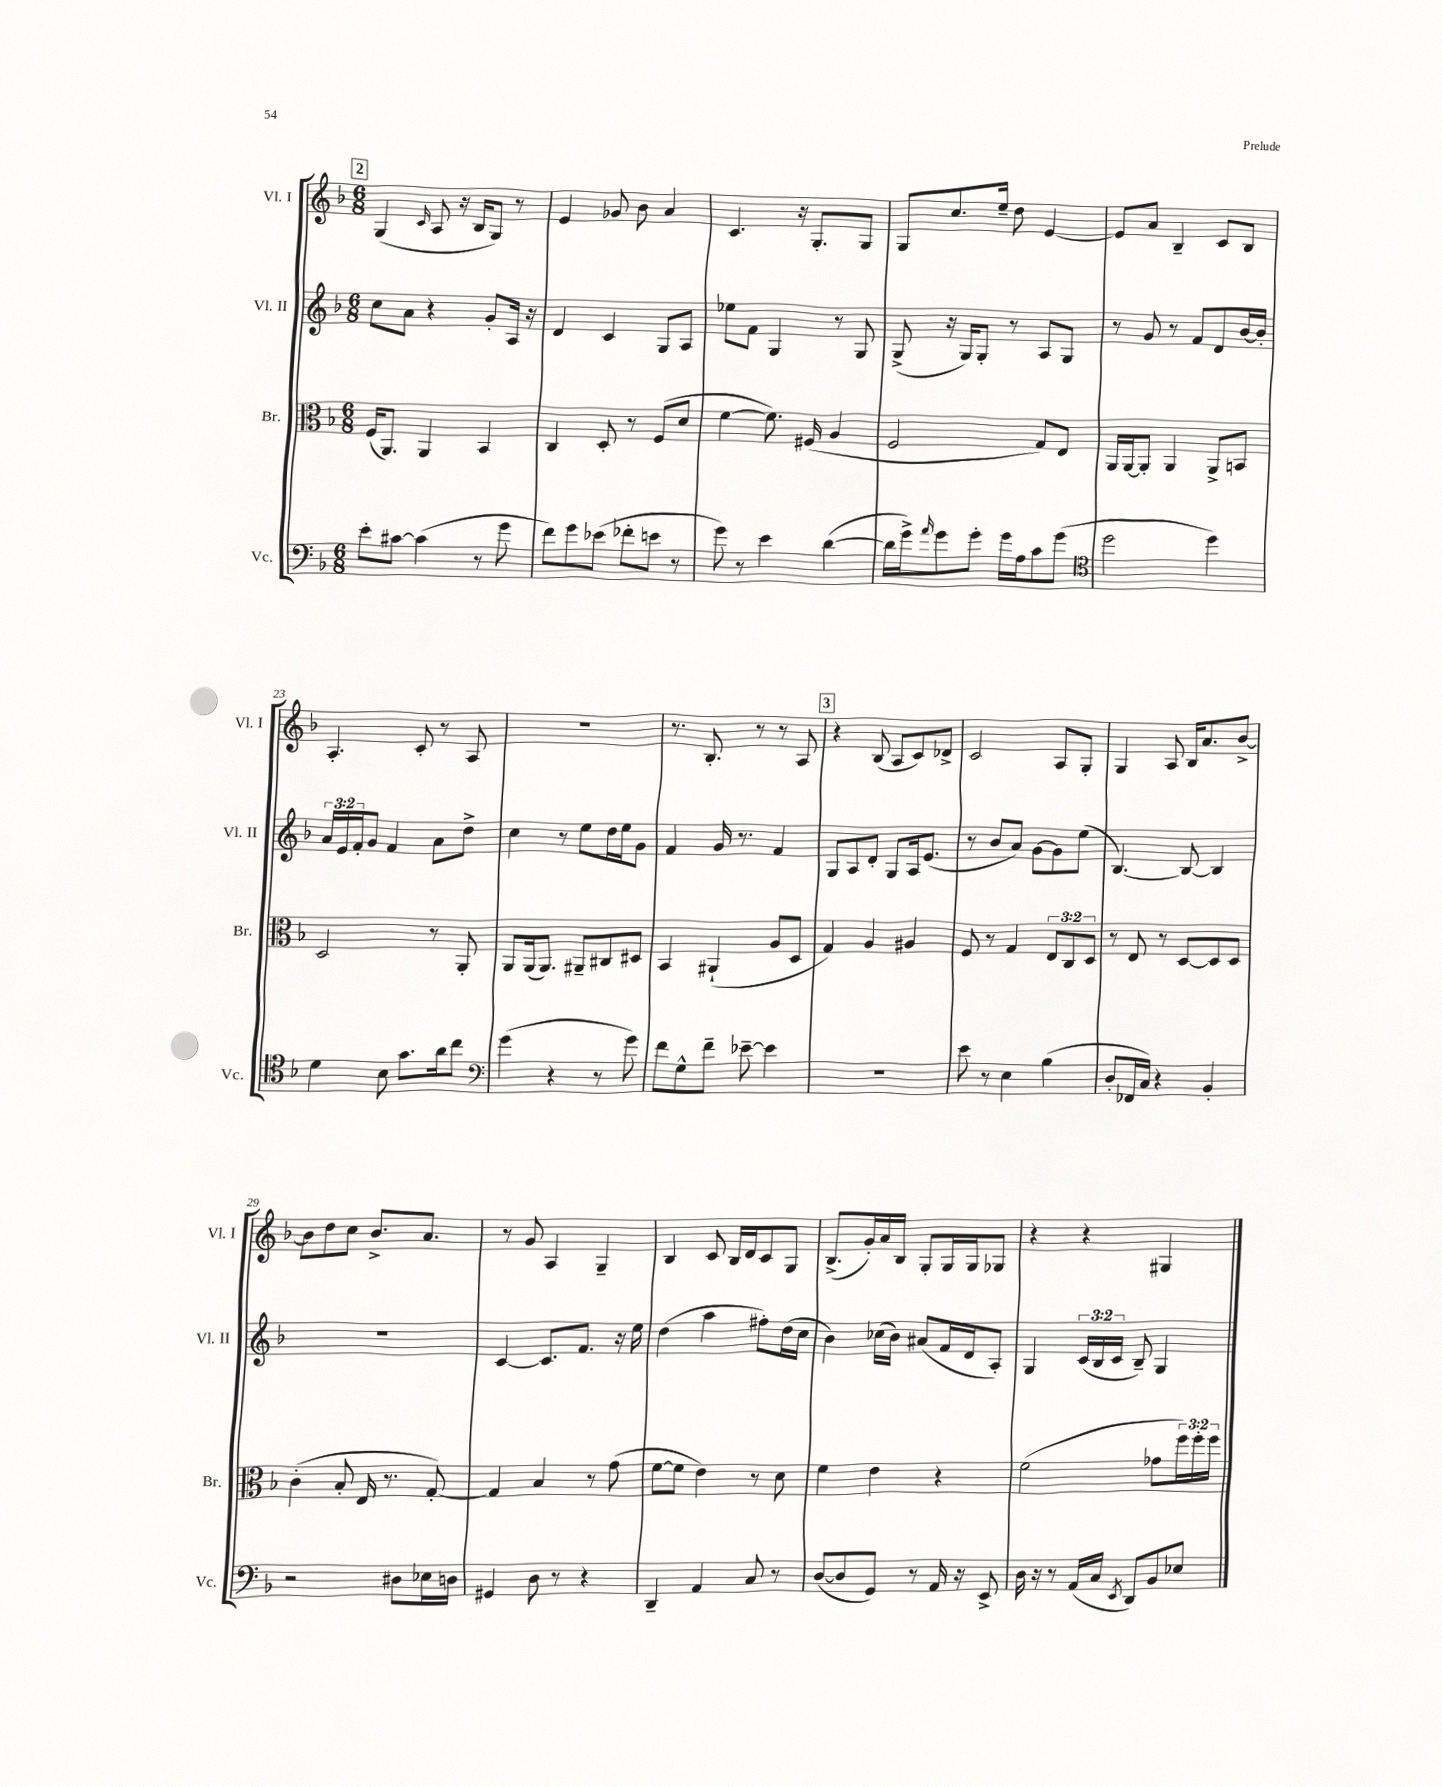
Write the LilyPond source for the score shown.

<<
\new StaffGroup <<
\new Staff = "s0" \with { instrumentName = "Vl. I" shortInstrumentName = "Vl. I" } {
    \clef treble \key f \major \numericTimeSignature \time 6/8
    \mark \markup { \box "2" } g4( \grace { c'16 } a8 r16 bes16 g8) r8 |
    e'4 ges'8 bes'8 a'4 |
    c'4. r16 g8.-. g8 |
    g8 c''8. e''16-- d''8 e'4~ |
    e'8 a'8 bes4-- c'8 bes8 |
    a4.-. c'8-. r8 a8 |
    r2. |
    r8. bes8.-. r8 r8 a8 |
    \mark \markup { \box "3" } r4 bes8( a8 c'8) des'8-> |
    c'2 a8 g8-. |
    g4 a8 bes16 a'8. bes'8~-> |
    bes'8 d''8 c''8 bes'8.-> a'8. |
    r8 g'8 a4 g4-- |
    bes4 c'8 bes16 d'16 c'8 g8 |
    bes8.->( g'16-.) a'16 bes16 g8-. g16 g16 ges8 |
    r4 r4 gis4 \bar "|." |
}
\new Staff = "s1" \with { instrumentName = "Vl. II" shortInstrumentName = "Vl. II" } {
    \clef treble \key f \major \numericTimeSignature \time 6/8 \override Staff.TupletNumber.text = #tuplet-number::calc-fraction-text
    \mark \markup { \box "2" } c''8 a'8 r4 g'8-. a16 r16 |
    d'4 c'4 g8 a8 |
    ees''8 f'8 g4 r8 g8 |
    g8->( r16 g16) g8-. r8 a8 g8 |
    r8 g'8 r8 f'8 d'8 bes'16~ bes'16-. |
    \tuplet 3/2 { a'16 e'16 f'16-. } g'8 f'4 a'8 d''8-> |
    c''4 r8 e''8 d''16 e''16 g'8 |
    f'4 g'16 r8. f'4 |
    \mark \markup { \box "3" } g8 a8 d'8-. g8 a16 e'8.( |
    r8 bes'8 a'8) g'8~ g'8 e''8( |
    bes4.~) bes8~ bes4 |
    R2. |
    c'4~ c'8. f'8. r16 e''16 |
    d''4( a''4 fis''8-.) d''16( c''16 |
    bes'4) ces''16( bes'16) ais'8( f'16 d'16 a8-.) |
    g4 \tuplet 3/2 { c'16( bes16 c'16 } bes8--) g4 \bar "|." |
}
\new Staff = "s2" \with { instrumentName = "Br." shortInstrumentName = "Br." } {
    \clef alto \key f \major \numericTimeSignature \time 6/8 \override Staff.TupletNumber.text = #tuplet-number::calc-fraction-text
    \mark \markup { \box "2" } f16( a,8.) a,4 bes,4 |
    c4 d8-. r8 f8( d'8 |
    f'4~ f'8.) fis16( a4 |
    f2 g8) e8 |
    a,16 a,16~ a,8-. a,4 a,8-> b,8 |
    d2 r8 a,8-. |
    a,8 a,16( a,8.) ais,8-- cis8 dis8 |
    bes,4 ais,4-!( a8 d8 |
    \mark \markup { \box "3" } g4) a4 ais4 |
    f8 r8 g4 \tuplet 3/2 { e8 c8 d8 } |
    r8 e8 r8 d8~ d8 d8 |
    c'4-.( bes8-. e16 r8. g8~-.) |
    g4 bes4 r8 g'8( |
    f'8~ f'8 e'4) r8 d'8 |
    f'4 e'4 r4 |
    f'2( ges'8 \tuplet 3/2 { f''16) f''16-. f''16 } \bar "|." |
}
\new Staff = "s3" \with { instrumentName = "Vc." shortInstrumentName = "Vc." } {
    \clef bass \key f \major \numericTimeSignature \time 6/8
    \mark \markup { \box "2" } e'8-. cis'8~ cis'4( r8 g'8 |
    f'8) g'8 ees'8( fes'8-. e'8 r8 |
    g'8) r8 e'4 d'4~( |
    d'16 g'16->) \grace { a'16 } g'8 g'8-. g'16 a16 c'8 g'8( |
    \clef tenor d''2 d''4) |
    d'4 bes8 g'8. a'16 c''8 |
    \clef bass g'4( r4 r8 g'8) |
    f'8 g8-^ f'8-- ees'8~-- ees'4 |
    \mark \markup { \box "3" } R2. |
    e'8 r8 e4 bes4( |
    d8-. fes,16 c16) r4 bes,4-. |
    r2 dis8 ees16 d16 |
    gis,4 d8 r8 r4 |
    d,4-- a,4 c8 r8 |
    d8~( d8 g,8) r8 a,16 r16 e,8-> |
    d16 r16 r8 a,16( c16 \acciaccatura { e,8 } d,8) bes,8 ees8 \bar "|." |
}
>>
>>
\layout { \context { \Score currentBarNumber = #18 } }
